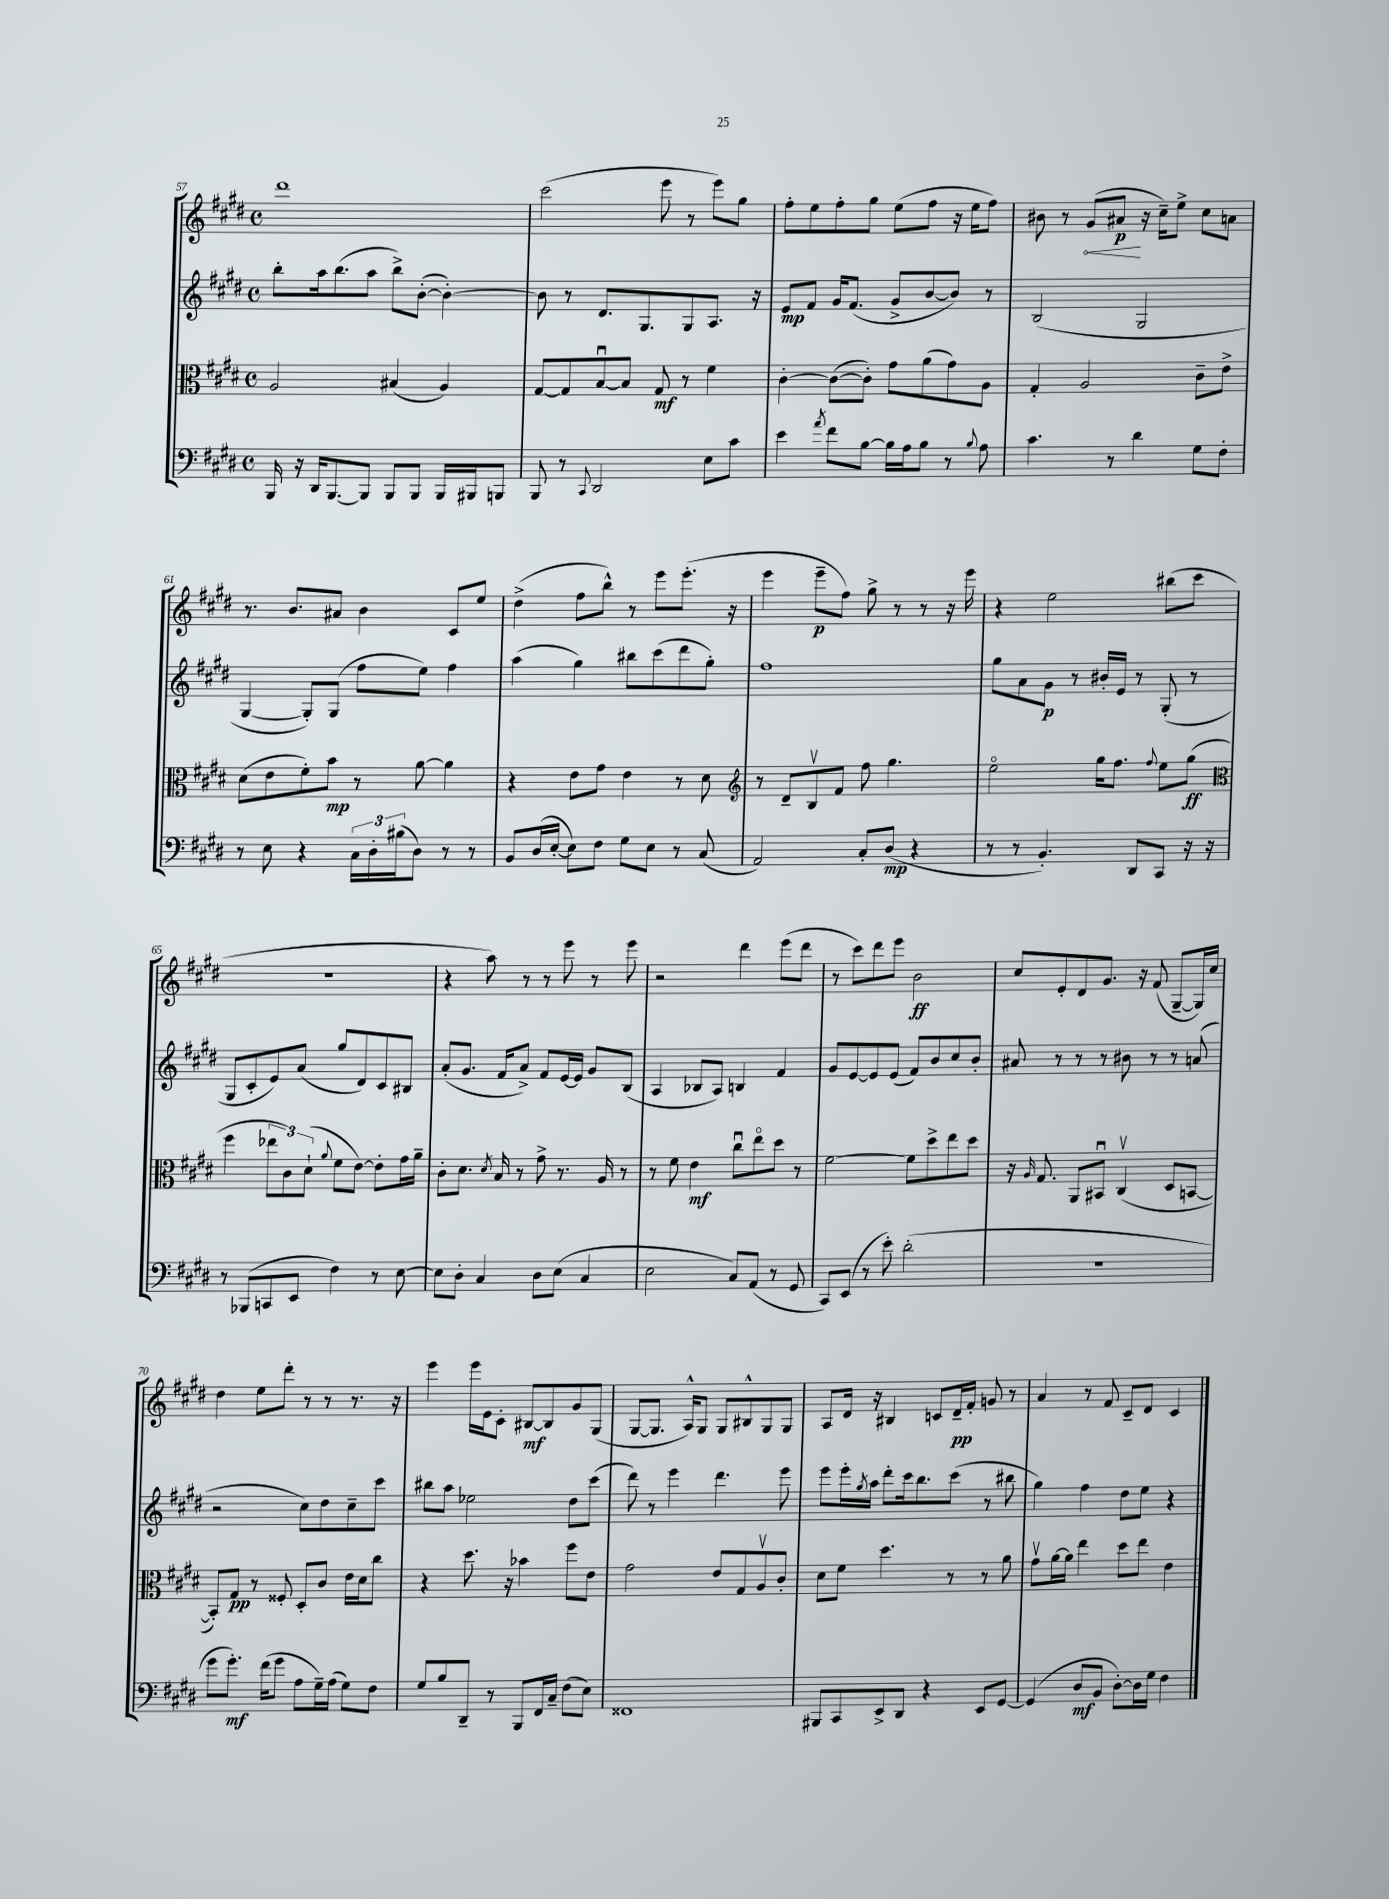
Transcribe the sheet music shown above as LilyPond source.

<<
\new StaffGroup <<
\new Staff = "s0" {
    \clef treble \key e \major \defaultTimeSignature \time 4/4
    dis'''1 |
    cis'''2( e'''8 r8 e'''8) gis''8 |
    fis''8-. e''8 fis''8-. gis''8 e''8( fis''8 r16 e''16 fis''8) |
    bis'8 r8 \once \override Hairpin.circled-tip = ##t gis'8\<( ais'8\p\! r16 cis''16--) e''8-> cis''8 a'8 |
    r8. b'8. ais'8 b'4 cis'8 e''8 |
    dis''4->( fis''8 b''8-^) r8 e'''8 e'''8.-.( r16 |
    e'''4 e'''8--\p fis''8) gis''8-> r8 r8 r16 e'''16 |
    r4 e''2 bis''8( cis'''8 |
    R1 |
    r4 a''8) r8 r8 e'''8 r8 e'''8 |
    r2 dis'''4 e'''8( dis'''8 |
    r8 cis'''8) dis'''8 e'''8 b'2\ff |
    cis''8 e'8-. dis'8 gis'8. r16 fis'8( gis8~-- gis16) cis''16 |
    dis''4 e''8 dis'''8-. r8 r8 r8. r16 |
    e'''4 e'''16 e'16 cis'8-. bis8~\mf bis8 gis'8 gis8( |
    gis8~ gis8. a16-^) gis8 gis8 bis8-^ gis8 gis8 |
    a8 dis'16 r16 bis4 c'8 dis'16--\pp fis'16-. g'8 r8 |
    a'4 r8 fis'8 cis'8-- dis'8 cis'4 \bar "|." |
}
\new Staff = "s1" {
    \clef treble \key e \major \defaultTimeSignature \time 4/4
    b''8-. a''16 b''8.( a''8 b''8->) b'8~-.( b'4~-.) |
    b'8 r8 dis'8. gis8. gis8 a8. r16 |
    e'8\mp fis'8 gis'16 fis'8.( gis'8-> b'8~ b'8) r8 |
    b2( gis2 |
    gis4~ gis8-.) gis8( fis''8 e''8) fis''4 |
    a''4( gis''4) bis''8 cis'''8( dis'''8 gis''8-.) |
    fis''1 |
    gis''8 a'8 gis'8\p r8 bis'16-. e'16 r8 gis8-.( r8 |
    gis8 cis'8-. e'8) a'8( gis''8 dis'8) cis'8 bis8 |
    a'8-.( gis'8. fis'16 a'8->) fis'8 e'16~ e'16 gis'8 b8( |
    a4 bes8 a8) b4 fis'4 |
    gis'8 e'8~ e'8 e'8( fis'8) b'8 cis''8 b'8-. |
    ais'8 r8 r8 r8 bis'8 r8 r8 a'8( |
    r2 cis''8) dis''8 cis''8-- cis'''8 |
    bis''8 a''8 ees''2 dis''8 cis'''8( |
    dis'''8) r8 e'''4 dis'''4. e'''8 |
    e'''8 e'''16-. \acciaccatura { gis''8 } a''16 dis'''8-. cis'''16 b''8. cis'''8( r8 bis''8 |
    gis''4) fis''4 dis''8 e''8 r4 \bar "|." |
}
\new Staff = "s2" {
    \clef alto \key e \major \defaultTimeSignature \time 4/4
    a2 bis4( a4) |
    gis8~ gis8 b8~\downbow b8 gis8\mf r8 fis'4 |
    cis'4~-. cis'8~( cis'8-.) gis'8 a'8( gis'8) a8 |
    gis4-. a2 cis'8-- e'8-> |
    dis'8( e'8 fis'8-.) b'8\mp r8 a'8~ a'4 |
    r4 e'8 gis'8 e'4 r8 dis'8 |
    \clef treble r8 dis'8-- b8\upbow fis'8 fis''8 gis''4. |
    e''2\flageolet gis''16 fis''8. \appoggiatura { fis''8 } e''8 gis''8\ff( |
    \clef alto fis''4 \tuplet 3/2 { ees''8 cis'8) dis'8-!( } \appoggiatura { a'8 } fis'8 e'8~) e'8-. gis'16 a'16-- |
    cis'8-. dis'8. \acciaccatura { dis'8 } b16 r8 gis'8-> r8. a16 r8 |
    r8 fis'8 e'4\mf cis''8\downbow e''8\flageolet dis''8 r8 |
    fis'2~ fis'8 dis''8-> e''8 dis''8 |
    r16 \grace { a16 } gis8. a,8 bis,8\downbow cis4\upbow( dis8 b,8~ |
    b,8-.) gis8\pp r8 fisis8-. dis8-. cis'8 e'16 dis'16 cis''8 |
    r4 dis''8. r16 bes'4 fis''8 e'8 |
    gis'2 e'8 gis8 a8\upbow cis'8-. |
    dis'8 fis'8 dis''4. r8 r8 a'8 |
    gis'8\upbow a'16~ a'16 e''4 dis''8 e''8 e'4 \bar "|." |
}
\new Staff = "s3" {
    \clef bass \key e \major \defaultTimeSignature \time 4/4
    b,,16 r16 dis,16 b,,8.~ b,,8 b,,8 b,,8 b,,16 bis,,16 b,,8 |
    b,,8 r8 \appoggiatura { cis,8 } dis,2 e8 cis'8 |
    e'4 \acciaccatura { a'8 } fis'8 b8~ b16 a16 b8 r8 \appoggiatura { b8 } a8 |
    cis'4. r8 dis'4 gis8 fis8-. |
    r8 e8 r4 \tuplet 3/2 { cis16 dis16-. bis16( } dis8) r8 r8 |
    b,8 dis16( e16~-. e8) fis8 gis8 e8 r8 cis8( |
    a,2) cis8-. dis8\mp( r4 |
    r8 r8 b,4.-.) dis,8 cis,8 r16 r16 |
    r8 bes,,8( c,8 e,8 fis4) r8 e8~ |
    e8 dis8-. cis4 dis8 e8( cis4 |
    e2 cis8) a,8( r8 gis,8 |
    cis,8) e,8( r8 e'8-.) dis'2-.( |
    R1 |
    gis'8 gis'8.-.\mf) fis'16( gis'8 a8 gis16--) a16( gis8) fis8 |
    gis8 b8 dis,8-- r8 b,,8 fis,16 cis16-- fis8( e8) |
    fisis,1 |
    bis,,8 cis,8 e,8-> dis,8 r4 e,8 gis,8~ |
    gis,4( dis8\mf b,8 dis8~-.) dis16 gis16 fis4 \bar "|." |
}
>>
>>
\layout { \context { \Score currentBarNumber = #57 } }
